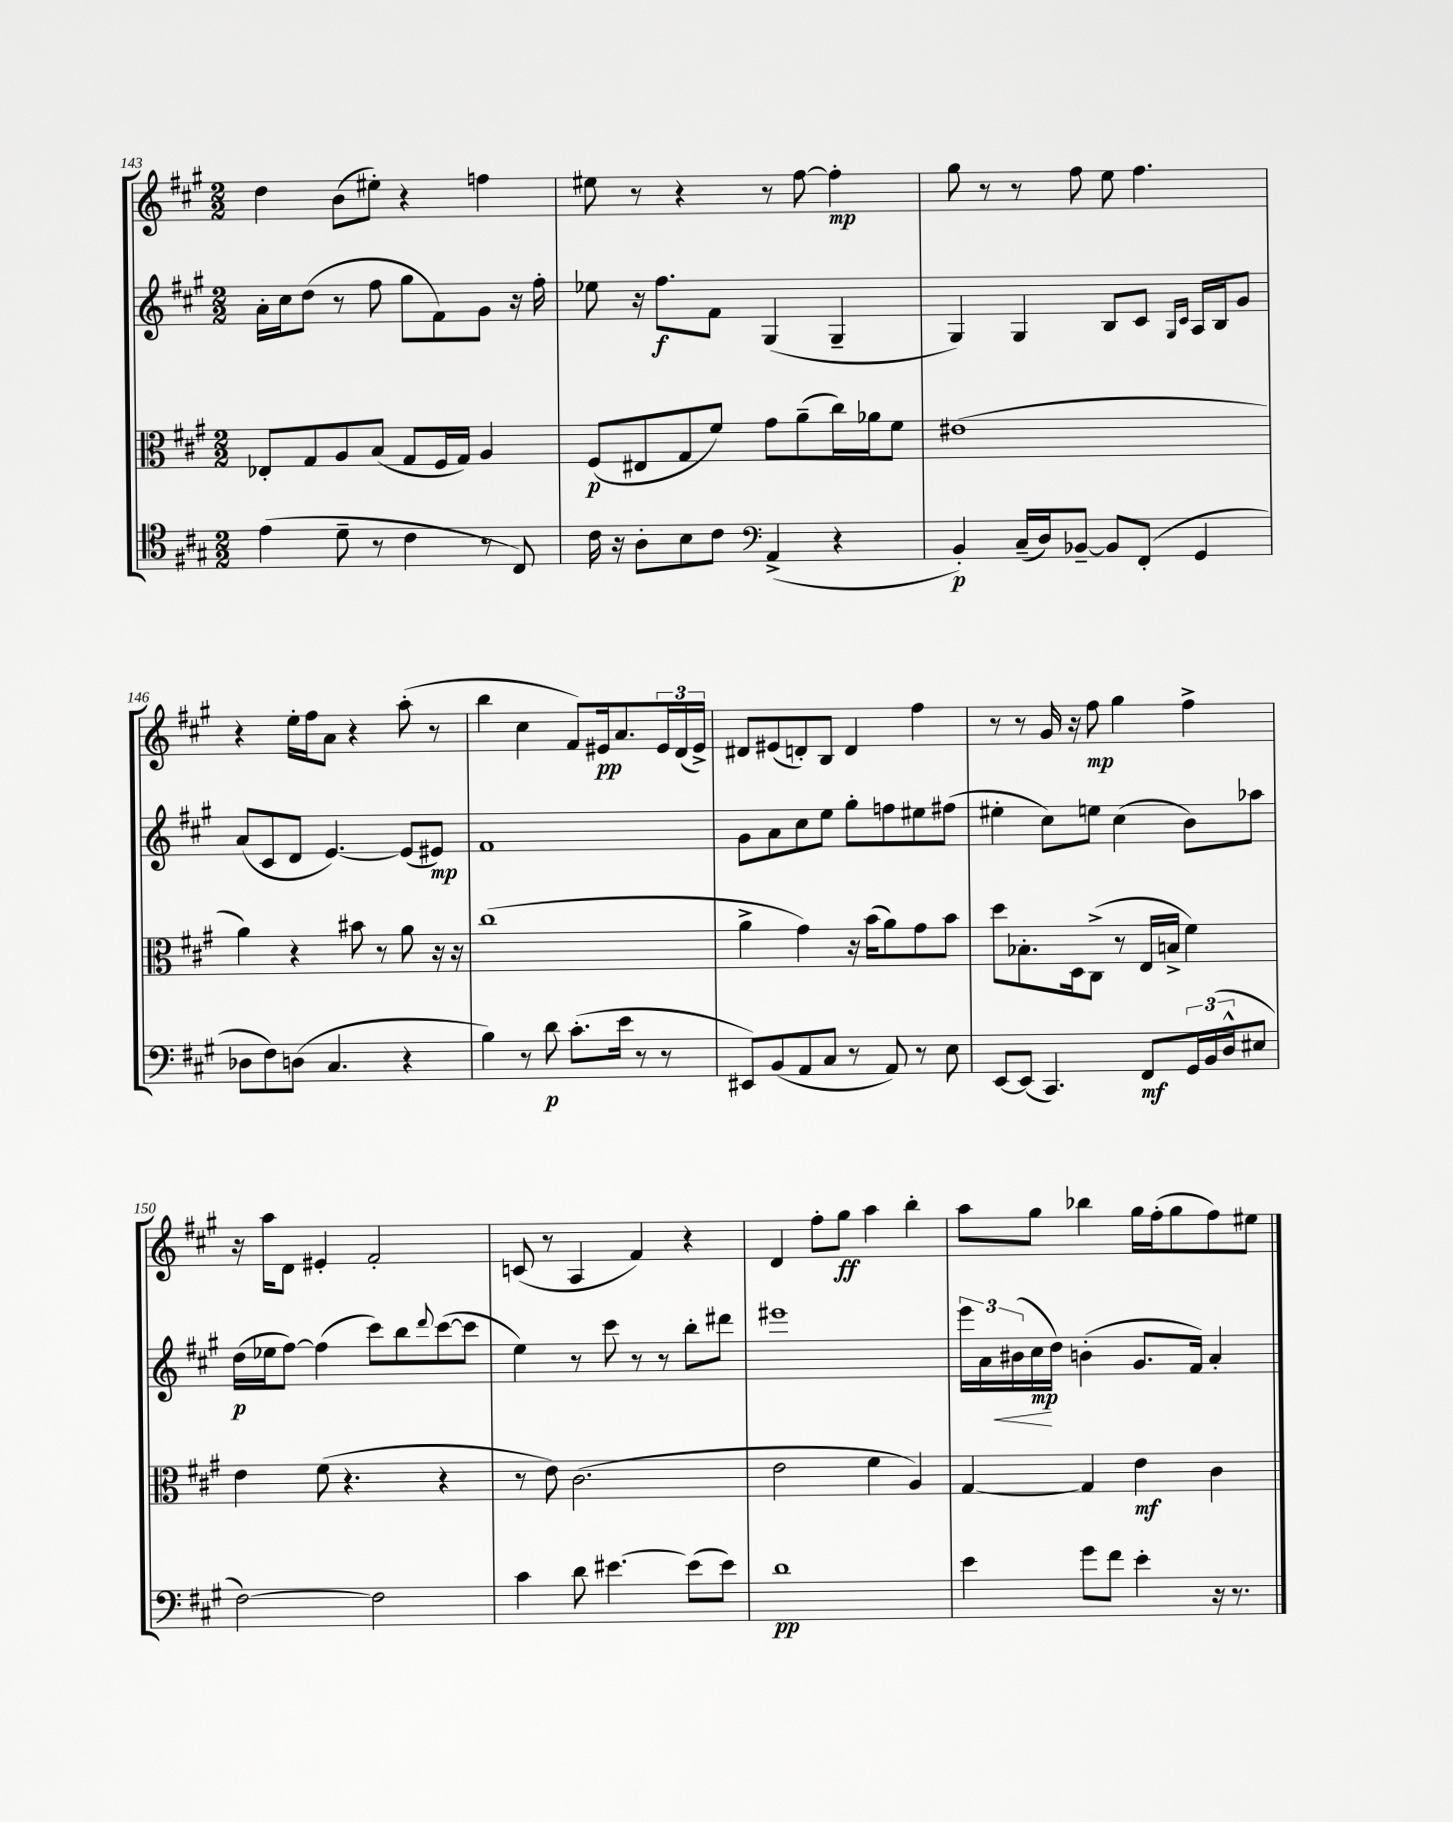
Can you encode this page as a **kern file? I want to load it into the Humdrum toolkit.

**kern	**dynam	**kern	**dynam	**kern	**dynam	**kern	**dynam
*part4	*part4	*part3	*part3	*part2	*part2	*part1	*part1
*staff4	*staff4	*staff3	*staff3	*staff2	*staff2	*staff1	*staff1
*clefC4	*	*clefC3	*	*clefG2	*	*clefG2	*
*k[f#c#g#]	*	*k[f#c#g#]	*	*k[f#c#g#]	*	*k[f#c#g#]	*
*M2/2	*	*M2/2	*	*M2/2	*	*M2/2	*
=143	=143	=143	=143	=143	=143	=143	=143
(4e\	.	8E-X'/L	.	16a'\LL	.	4dd\	.
.	.	.	.	16cc#\J	.	.	.
.	.	8G#/	.	(8dd\J	.	.	.
8d~\	.	8A/	.	8r	.	(8b\L	.
8r	.	(8B/J	.	8ff#\	.	8ee#X'\J)	.
4c#\	.	8G#/L	.	8gg#\L	.	4r	.
.	.	16F#/L	.	8f#\)	.	.	.
.	.	16G#/JJ)	.	.	.	.	.
8r	.	4A/	.	8g#\J	.	4ffn\	.
8C#/)	.	.	.	16r	.	.	.
.	.	.	.	16ff#'\	.	.	.
=144	=144	=144	=144	=144	=144	=144	=144
16c#\	.	(8F#/L	p	8ee-X\	.	8ee#X\	.
16r	.	.	.	.	.	.	.
8A'\L	.	8E#X/	.	16r	.	8r	.
.	.	.	.	8.ff#\L	f	.	.
8B\	.	8G#/	.	.	.	4r	.
8c#\J	.	8f#/J)	.	8f#\J	.	.	.
*clefF4	*	*	*	*	*	*	*
(4AA^/	.	8g#\L	.	(4G#/	.	8r	.
.	.	(8a~\	.	.	.	[8ff#\	.
4r	.	16cc#\L)	.	4G#~/	.	4ff#'\]	mp
.	.	16a-X\J	.	.	.	.	.
.	.	8f#\J	.	.	.	.	.
=145	=145	=145	=145	=145	=145	=145	=145
4BB'/)	p	(1e#X	.	4G#/)	.	8gg#\	.
.	.	.	.	.	.	8r	.
(16C#~/LL	.	.	.	4G#/	.	8r	.
16D/J)	.	.	.	.	.	.	.
[8BB-X~/J	.	.	.	.	.	8ff#\	.
8BB-/L]	.	.	.	8B/L	.	8ee\	.
(8FF#'/J	.	.	.	8c#/J	.	4.ff#\	.
.	.	.	.	16qqG#/LL	.	.	.
.	.	.	.	16qqc#/JJ	.	.	.
4GG#/	.	.	.	16A/LL	.	.	.
.	.	.	.	16B/J	.	.	.
.	.	.	.	8g#/J	.	.	.
!!LO:LB:g=z
=146	=146	=146	=146	=146	=146	=146	=146
8D-X\L	.	4a\)	.	(8a/L	.	4r	.
8F#\)	.	.	.	8c#/	.	.	.
(8Dn\J	.	4r	.	8d/J	.	16ee'\LL	.
.	.	.	.	.	.	16ff#\J	.
4.C#/	.	.	.	[4.e/)	.	8a\J	.
.	.	8b#X\	.	.	.	4r	.
.	.	8r	.	.	.	.	.
4r	.	8a\	.	(8e/L]	.	(8aa'\	.
.	.	16r	.	8e#X/J)	mp	8r	.
.	.	16r	.	.	.	.	.
=147	=147	=147	=147	=147	=147	=147	=147
4B\)	.	(1cc#	.	1f#	.	4bb\	.
8r	.	.	.	.	.	4cc#\	.
8d\	p	.	.	.	.	.	.
(8.c#'\L	.	.	.	.	.	8f#/L)	.
.	.	.	.	.	.	16e#X/k	pp
16e\Jk	.	.	.	.	.	8.a/	.
8r	.	.	.	.	.	.	.
8r	.	.	.	.	.	24e#/L	.
.	.	.	.	.	.	(24d/	.
.	.	.	.	.	.	24e#^/JJ)	.
=148	=148	=148	=148	=148	=148	=148	=148
8EE#X/L)	.	4a^\	.	8g#\L	.	8d#X/L	.
(8BB/	.	.	.	8a\	.	(8e#X/	.
8AA/	.	4g#\)	.	8cc#\	.	8dn'/)	.
8C#/J	.	.	.	8ee\J	.	8B/J	.
8r	.	16r	.	8gg#'\L	.	4d/	.
.	.	(16b\KL	.	.	.	.	.
8AA/)	.	8a\)	.	8ffn\	.	.	.
8r	.	8g#\	.	8ee#X\	.	4ff#\	.
8E\	.	8b\J	.	(8ff#X\J	.	.	.
=149	=149	=149	=149	=149	=149	=149	=149
[8EE/L	.	8dd\L	.	4ee#X'\	.	8r	.
(8EE/J]	.	8.B-X'\	.	.	.	8r	.
4.CC#/)	.	.	.	8cc#\L)	.	16g#/	.
.	.	16D\k	.	.	.	16r	.
.	.	(8C#^\J	.	8een\J	.	8ff#\	mp
.	.	8r	.	(4cc#\	.	4gg#\	.
8FF#/L	mf	16E/LL	.	.	.	.	.
.	.	16Bn^/JJ	.	.	.	.	.
24GG#/L	.	4f#\)	.	8b\L)	.	4ff#^\	.
(24BB/	.	.	.	.	.	.	.
24D^^/J	.	.	.	.	.	.	.
8E#X/J	.	.	.	8aa-X\J	.	.	.
!!LO:LB:g=z
=150	=150	=150	=150	=150	=150	=150	=150
[2F#\)	.	4e\	.	(16dd\LL	p	16r	.
.	.	.	.	16ee-X\J	.	16aa\KL	.
.	.	.	.	[8ff#\J)	.	8d\J	.
.	.	(8f#\	.	(4ff#\]	.	4e#X'/	.
.	.	4.r	.	.	.	.	.
2F#\]	.	.	.	8ccc#\L)	.	2f#'/	.
.	.	.	.	8bb\	.	.	.
.	.	.	.	8qqddd/	.	.	.
.	.	4r	.	([8ccc#\	.	.	.
.	.	.	.	8ccc#\J]	.	.	.
=151	=151	=151	=151	=151	=151	=151	=151
4c#\	.	8r	.	4ee\)	.	(8cn/	.
.	.	8e\)	.	.	.	8r	.
8d\	.	(2.c#\	.	8r	.	4A/	.
[4.e#X\	.	.	.	8ccc#\	.	.	.
.	.	.	.	8r	.	4f#/)	.
.	.	.	.	8r	.	.	.
(8e#\L]	.	.	.	8bb'\L	.	4r	.
8e#\J)	.	.	.	8ddd#X\J	.	.	.
=152	=152	=152	=152	=152	=152	=152	=152
1d	pp	2e\	.	1eee#X	.	4d/	.
.	.	.	.	.	.	8ff#'\L	.
.	.	.	.	.	.	8gg#\J	ff
.	.	4f#\	.	.	.	4aa\	.
.	.	4A/)	.	.	.	4bb'\	.
=153	=153	=153	=153	=153	=153	=153	=153
4e\	.	[4G#/	.	24eee\LL	.	8aa\L	.
.	.	.	.	24a\	.	.	.
!	!	!	!	!	!LO:HP:b	!	!
.	.	.	.	(24b#X\	<	.	.
.	.	.	.	16cc#\	mp	8gg#\J	.
.	.	.	.	16dd\JJ)	[	.	.
8g#\L	.	4G#/]	.	(4bn'\	.	4bb-X\	.
8f#\J	.	.	.	.	.	.	.
4e'\	.	4e\	mf	8.g#/L	.	16gg#\LL	.
.	.	.	.	.	.	(16ff#'\J	.
.	.	.	.	.	.	8gg#\	.
.	.	.	.	16f#/Jk)	.	.	.
16r	.	4c#\	.	4a'/	.	8ff#\)	.
8.r	.	.	.	.	.	.	.
.	.	.	.	.	.	8ee#X\J	.
==	==	==	==	==	==	==	==
*-	*-	*-	*-	*-	*-	*-	*-
